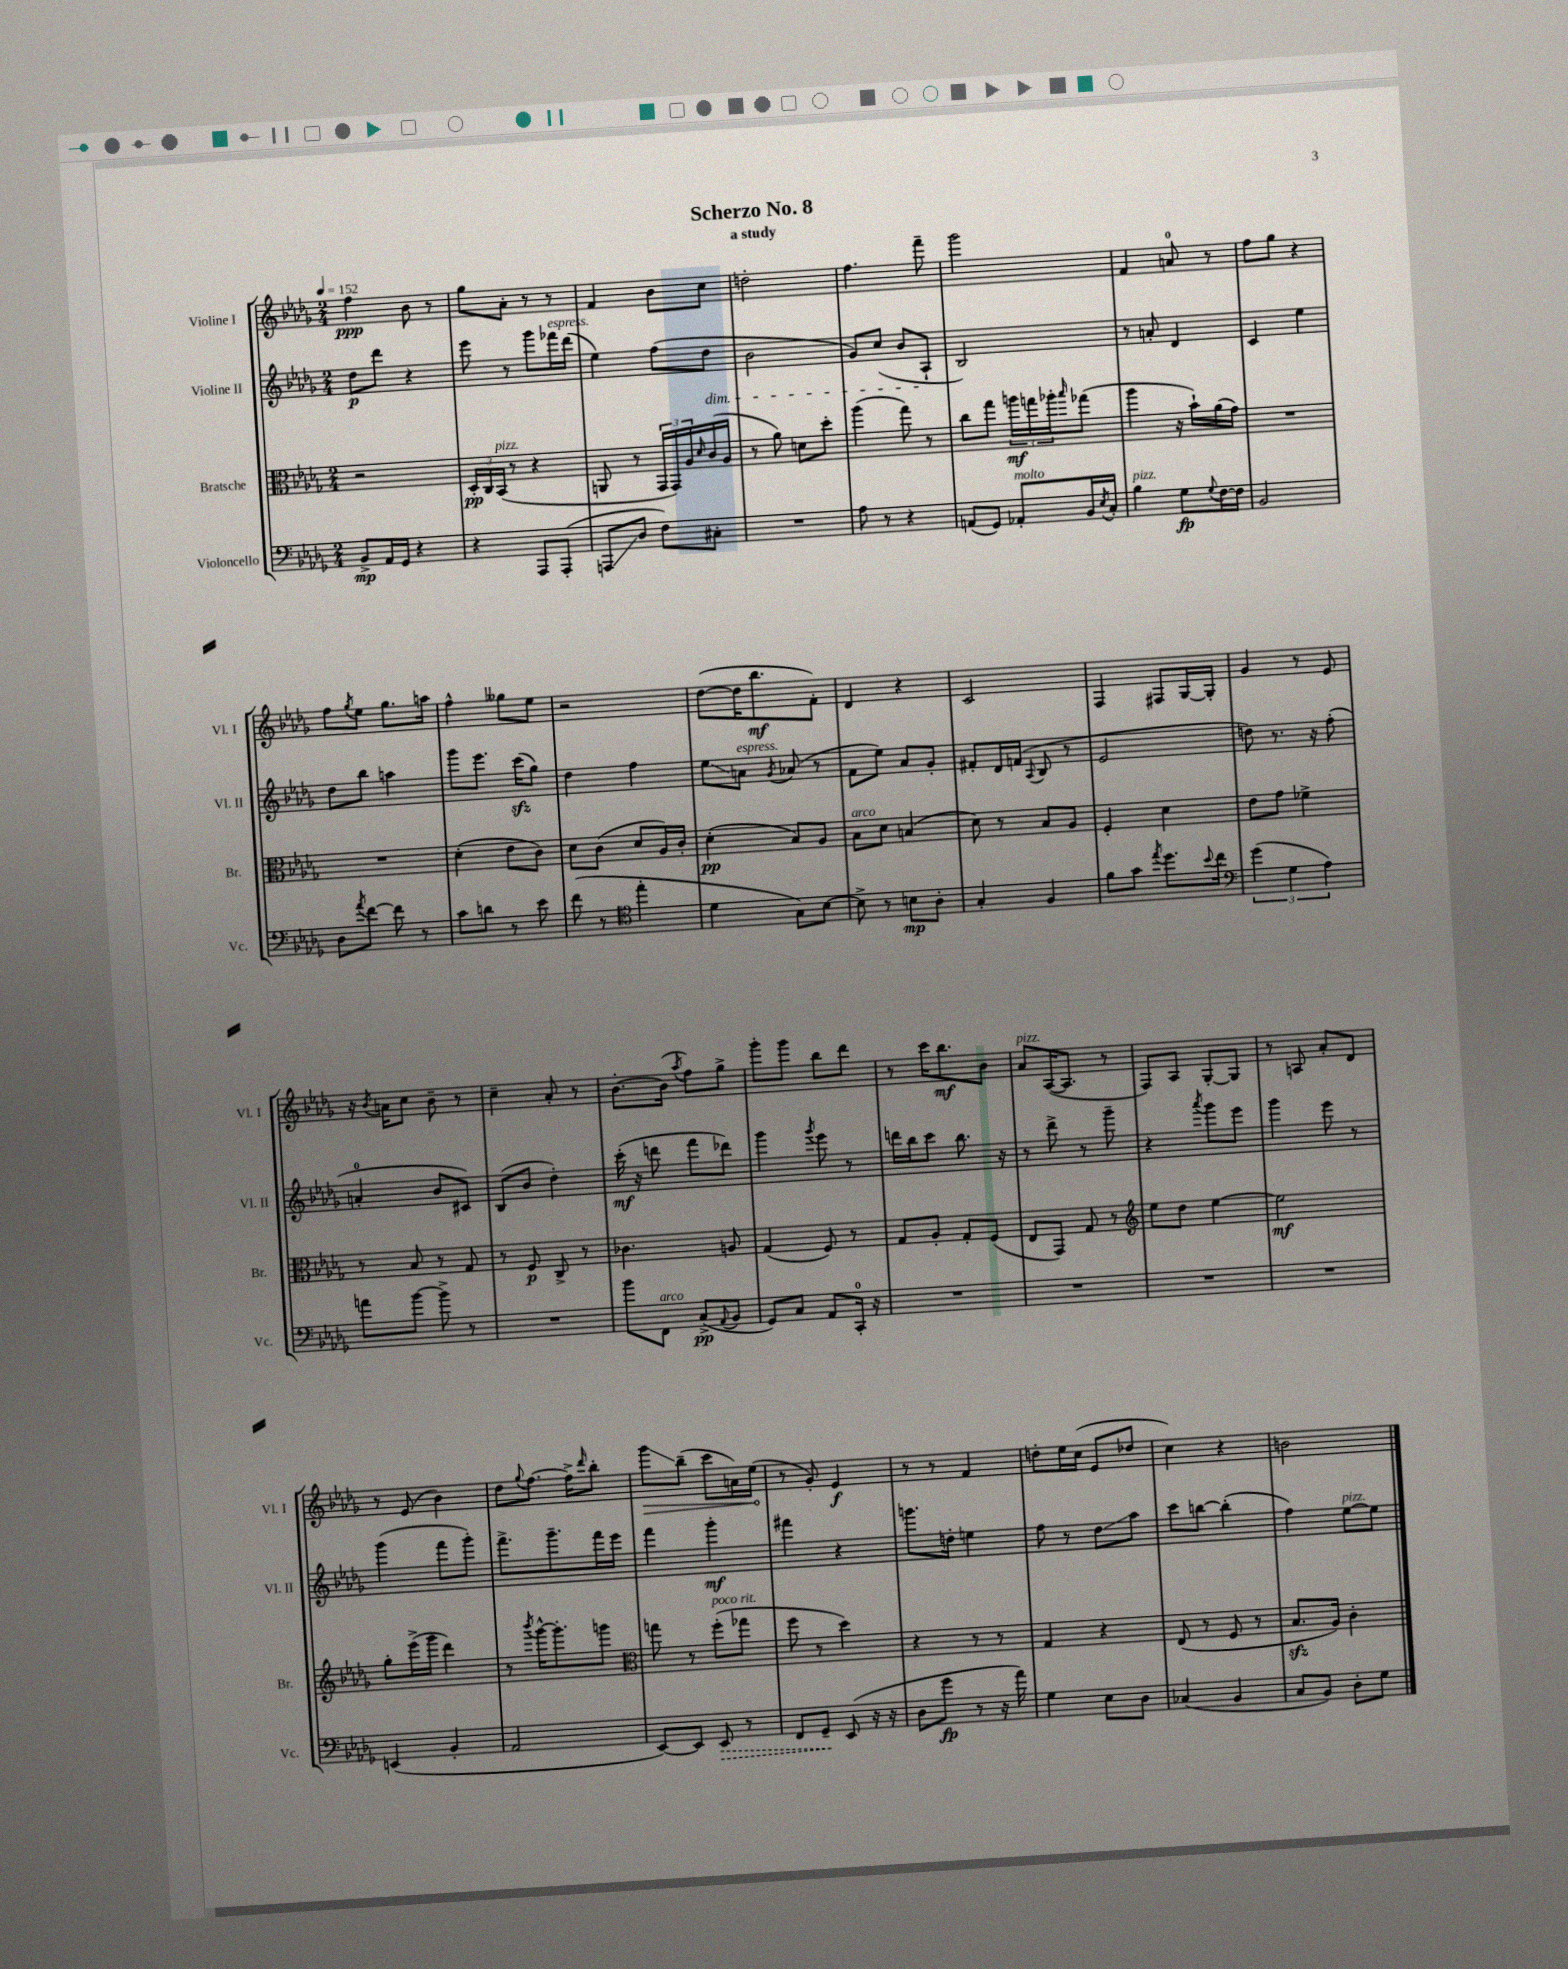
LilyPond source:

\header { title = "Scherzo No. 8" subtitle = "a study" }
<<
\new StaffGroup <<
\new Staff = "s0" \with { instrumentName = "Violine I" shortInstrumentName = "Vl. I" } {
    \clef treble \key des \major \numericTimeSignature \time 2/4 \tempo 4 = 152
    f''4\ppp bes'8 r8 |
    ges''8 aes'8-. r8 r8 |
    f'4 bes'8 c''8 |
    d''2-. |
    f''4. f'''8-- |
    ges'''2 |
    f'4 a'8-0 r8 |
    f''8 ges''8 r4 |
    f''8 \acciaccatura { ges''8 } ees''8 ges''8. a''16 |
    f''4-^ geses''8 ees''8 |
    r2 |
    des''8~( des''16 bes''8.\mf f'8-.) |
    des'4 r4 |
    c'2 |
    f4 fis8 ges16~ ges16-. |
    ges'4 r8 ees'8 |
    r16 \acciaccatura { bes'8 } a'16 c''8 bes'8-- r8 |
    c''4-- aes'8-. r8 |
    bes'8.~-. bes'16( \acciaccatura { aes''8 } f''8) ges''8-> |
    ges'''8-. ges'''8 bes''8 des'''8 |
    r8 c'''16 bes''8.\mf bes'8 |
    aes'8^\markup { \italic "pizz." } aes16~( aes8. r8 |
    f8) aes8 ges8~-. ges8 |
    r8 a8 aes'8-. des'8 |
    r8 ees'8( bes'4) |
    des''8 \appoggiatura { ges''8 } f''8.~ f''16-> \grace { des'''16 } bes''8-. |
    \once \override Hairpin.circled-tip = ##t ges'''8\glissando\> bes''8--( c'''8 a'16) ees''16\!( |
    r8 ges'8-.) ees'4\f |
    r8 r8 f'4 |
    d''8-. ees''16 c''16( ees'8 des''8 |
    c''4) r4 |
    b'2 \bar "|." |
}
\new Staff = "s1" \with { instrumentName = "Violine II" shortInstrumentName = "Vl. II" } {
    \clef treble \key des \major \numericTimeSignature \time 2/4
    des''8\p des'''8 r4 |
    ees'''8 r8 ges'''8 fes'''16^\markup { \italic "espress." } des'''16( |
    ees''4) f''8( des''8\dim |
    bes'2 |
    ges'8) c''8( bes'8 aes8-!\! |
    bes2) |
    r8 a'8-. des'4 |
    c'4 ees''4 |
    des''8 bes''8 a''4 |
    ges'''8 ees'''8. c'''16\sfz( ges''8) |
    des''4 f''4 |
    ees''8\glissando a'8^\markup { \italic "espress." } \acciaccatura { ges'8 } aes'8( r8 |
    f'8 ees''8) aes'8 ges'8-. |
    fis'8-. des'16 f'16( \appoggiatura { aes8 } bes8 r8 |
    ees'2 |
    d''8) r8. r16 f''8-.( |
    a'4-0-. bes'8 cis'8) |
    bes8( bes'8 des''4-.) |
    c'''16-.\mf( r16 d'''8 f'''8 des'''8) |
    ges'''4 \acciaccatura { ges'''8 } ees'''8 r8 |
    d'''16 bes''16 c'''8 bes''8. r16 |
    r8 des'''8-> r8 ges'''8-- |
    r4 \acciaccatura { aes'''8 } ges'''8 ees'''8 |
    ges'''4 ees'''8 r8 |
    ges'''4( f'''8 ges'''8-.) |
    f'''8.-> ges'''8.-- f'''16 ees'''16 |
    f'''4 ges'''4-.\mf |
    fis'''4 r4 |
    g'''8. d''16-. e''4 |
    f''8 r8 des''8\glissando aes''8 |
    c'''8 b''8~ b''4-.( |
    f''4) ees''8~^\markup { \italic "pizz." } ees''8 \bar "|." |
}
\new Staff = "s2" \with { instrumentName = "Bratsche" shortInstrumentName = "Br." } {
    \clef alto \key des \major \numericTimeSignature \time 2/4
    r2 |
    \tuplet 3/2 { des16-.\pp c16 bes,16^\markup { \italic "pizz." }( } r8 r4 |
    a,8 r8 \tuplet 3/2 { ges,16 ges,16) aes16 } \grace { des'16 } c'16( aes16 |
    r8 aes'8) d'8 des''8-. |
    aes''4( ges''8) r8 |
    c''8 ges''8 \tuplet 3/2 { a''16\mf g''16 aes''16-. } \grace { bes''16 } ges''8( |
    aes''4 r16 bes'16-!) aes'16( ges'16) |
    R2 |
    R2 |
    des'4-.( ees'8 c'8) |
    des'8 c'8( des'8 aes16) c'16-. |
    des'4-.\pp( bes8) aes8 |
    bes8^\markup { \italic "arco" } des'8 b4( |
    des'8) r8 bes8 aes8 |
    f4-. des'4 |
    ees'8 ges'8 fes'4-> |
    r8 bes8 r8 ges8 |
    r8 f8\p c8-> r8 |
    ces'4. a8 |
    ges4( f8) r8 |
    ges8 aes8-. ges8-. f8( |
    ees8 ges,8) ges8 r8 |
    \clef treble ees''8 des''8 ees''4~ |
    ees''2\mf |
    ges''8-. ees'''16->( ges'''16 des'''4) |
    r8 \acciaccatura { bes'''8 } ges'''16~-^ ges'''8.-. g'''8 |
    \clef alto g''8 r8 f''8-.^\markup { \italic "poco rit." }( ges''8 |
    f''8 r8 des''4) |
    r4 r8 r8 |
    ges4 r4 |
    ees8( r8 f8 r8 |
    bes8.\sfz aes16) c'4-. \bar "|." |
}
\new Staff = "s3" \with { instrumentName = "Violoncello" shortInstrumentName = "Vc." } {
    \clef bass \key des \major \numericTimeSignature \time 2/4
    bes,8->\mp aes,16 ges,16 r4 |
    r4 aes,,8 aes,,8-.( |
    a,,8\glissando des8 f8) cis8-. |
    R2 |
    aes8 r8 r4 |
    a,8( ges,8) aes,8-.^\markup { \italic "molto" } bes,16 \acciaccatura { ees8 } c16-. |
    bes4^\markup { \italic "pizz." } ges8\fp \appoggiatura { ges8 } f16~ f16 |
    bes,2 |
    des8 \acciaccatura { aes'8 } f'8~ f'8 r8 |
    c'8 d'8 r8 ees'8 |
    f'8( r8 \clef tenor ees''4-. |
    des'4 ges8) bes8~ |
    bes8-> r8 b8\mp aes8-. |
    ges4-. f4 |
    f'8 ges'8 \acciaccatura { ees''8 } des''8. \appoggiatura { bes'8 } c''16 |
    \clef bass \tuplet 3/2 { ges'4( ges4 aes4) } |
    a'8 bes'8~ bes'8-> r8 |
    R2 |
    bes'8 f,8^\markup { \italic "arco" } c8->\pp( \appoggiatura { aes,8 } bes,8 |
    ges,8) c8 aes,8 c,16-0-. r16 |
    R2 |
    R2 |
    R2 |
    R2 |
    e,4( bes,4-. |
    aes,2 |
    ees,8~) ees,8 \once \override Hairpin.style = #'dashed-line ees,8\> r8 |
    f,8 ges,8--\! ees,8( r16 r16 |
    des8 ges'8\fp r8 r16 aes'16) |
    ges4 ees8 des8 |
    ces4( bes,4 |
    c8 bes,8) des8-. ges8 \bar "|." |
}
>>
>>
\layout { \context { \Score \remove "Bar_number_engraver" } }
